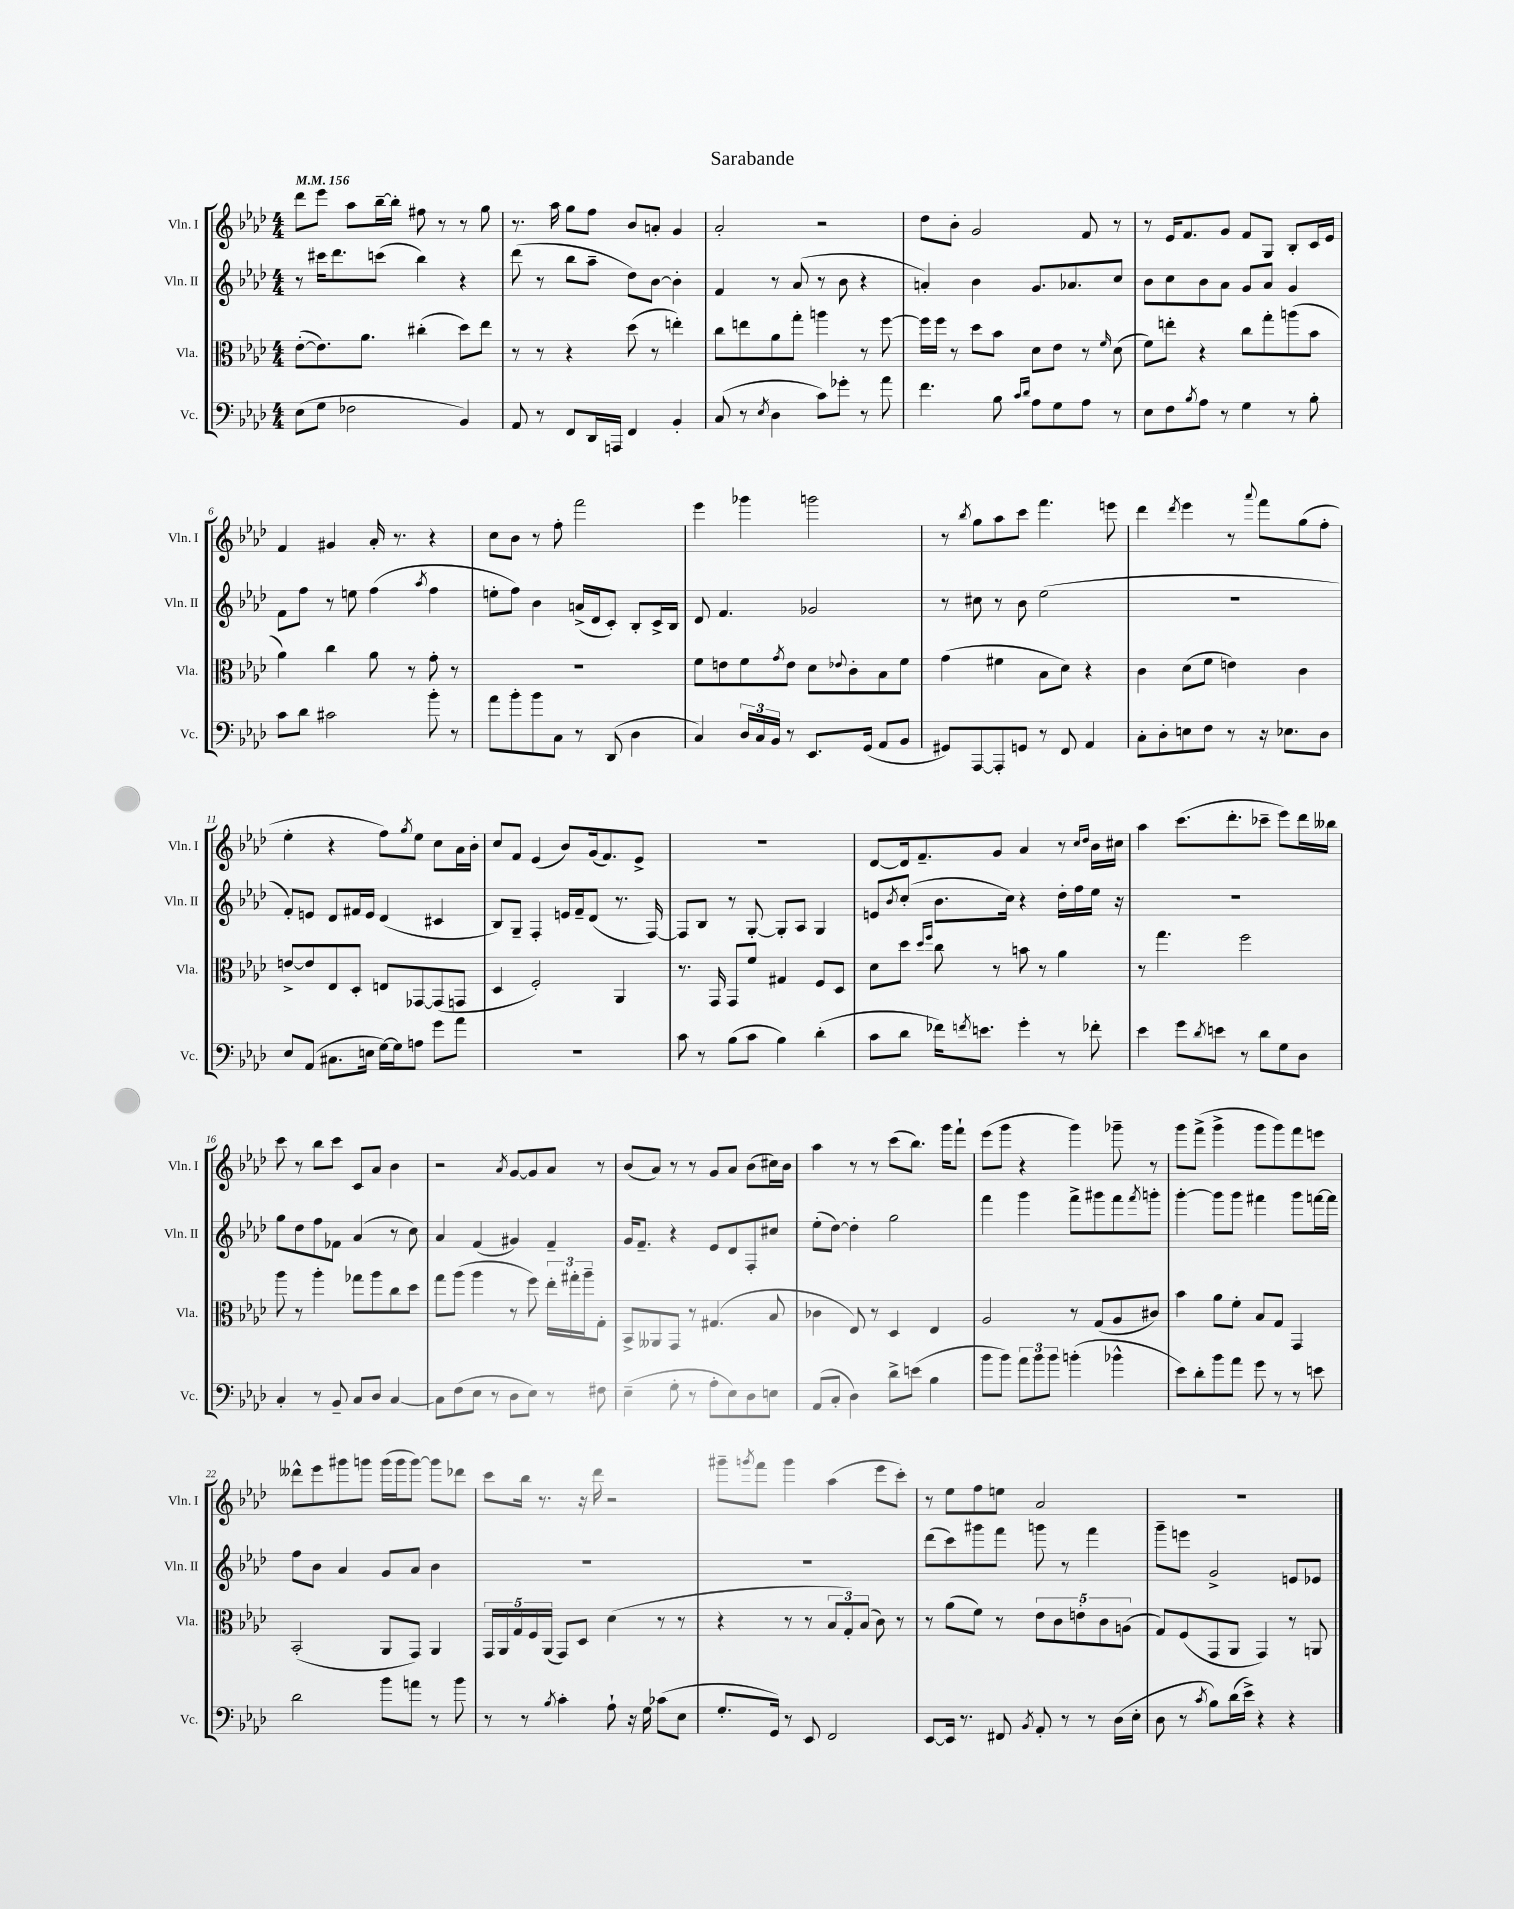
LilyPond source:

\header { title = "Sarabande" }
<<
\new StaffGroup <<
\new Staff = "s0" \with { instrumentName = "Vln. I" shortInstrumentName = "Vln. I" } {
    \clef treble \key aes \major \numericTimeSignature \time 4/4 \tempo 4 = 156
    des'''8 ees'''8 aes''8 bes''16~-- bes''16-. fis''8 r8 r8 g''8 |
    r8. aes''16 g''8 f''8 bes'8 a'8-. g'4 |
    aes'2-. r2 |
    des''8 bes'8-. g'2 f'8 r8 |
    r8 ees'16 f'8. g'8 f'8 g8 bes8-. c'16 ees'16 |
    f'4 gis'4 aes'16-. r8. r4 |
    c''8 bes'8 r8 f''8-. f'''2 |
    ees'''4 ges'''4 g'''2 |
    r8 \acciaccatura { bes''8 } g''8 aes''8 c'''8 f'''4. e'''8 |
    des'''4 \acciaccatura { des'''8 } ees'''4 r8 \appoggiatura { aes'''8 } f'''8 g''8( f''8-. |
    ees''4-. r4 f''8) \acciaccatura { g''8 } ees''8 c''8 aes'16 bes'16-. |
    c''8 f'8 ees'4( bes'8) g'16( f'8.) ees'8-> |
    R1 |
    des'8~ des'16 f'8.-- g'8 aes'4 r8 \grace { c''16 des''16 } bes'16 cis''16 |
    aes''4 c'''8.( des'''8.-. ces'''8-- ees'''8) des'''16 beses''16 |
    c'''8 r8 bes''8 c'''8 c'8 aes'8 bes'4 |
    r2 \acciaccatura { aes'8 } g'8~ g'8 aes'8 r8 |
    bes'8( aes'8) r8 r8 g'8 aes'8 bes'8( cis''16) bes'16 |
    aes''4 r8 r8 c'''8( bes''8.) g'''16 f'''8-! |
    ees'''8( g'''8 r4 g'''4) ges'''8-- r8 |
    g'''8 f'''8->( g'''4-> g'''8 g'''8) f'''8 e'''8 |
    deses'''8-^ ees'''8 gis'''8 g'''8 g'''16( g'''16 g'''8~) g'''8 des'''8 |
    c'''8 bes''16 r8. r16 des'''16 r2 |
    gis'''8-- \acciaccatura { g'''8 } f'''8 g'''4 aes''4( ees'''8 c'''8-.) |
    r8 ees''8 f''8 e''8 aes'2 |
    R1 \bar "|." |
}
\new Staff = "s1" \with { instrumentName = "Vln. II" shortInstrumentName = "Vln. II" } {
    \clef treble \key aes \major \numericTimeSignature \time 4/4
    r8 cis'''16 des'''8. c'''8( bes''4) r4 |
    des'''8( r8 bes''8 aes''8-- des''8) bes'8~ bes'4-. |
    f'4 r8 aes'8( r8 bes'8 r4 |
    a'4-.) bes'4 g'8. aes'8. c''8 |
    bes'8 c''8 bes'8 aes'8 g'8 aes'8 g'4 |
    f'8 f''8 r8 e''8 f''4( \acciaccatura { aes''8 } f''4 |
    e''8-. f''8) bes'4 a'16->( des'16 c'8-.) bes8-. c'16-> bes16 |
    des'8 f'4. ges'2 |
    r8 cis''8 r8 bes'8 ees''2( |
    R1 |
    f'8-.) e'8 des'8 fis'16 e'16 des'4( cis'4 |
    bes8) g8-- f4-. e'16 f'16-- des'8( r8. f16~) |
    f8 bes8 r8 g8~-. g8-. aes8 g4 |
    e'8 \acciaccatura { bes'8 } c''8-.( bes'8. c''16) r4 des''16-. f''16 ees''16 r16 |
    R1 |
    g''8 des''8 f''8 fes'8 aes'4( r8 c''8) |
    aes'4 f'4( gis'4) f'4-- |
    g'16 f'8.-- r4 ees'8 des'8 f8-. cis''8 |
    ees''8-.( des''8~) des''4-. g''2 |
    f'''4 g'''4 f'''8-> gis'''8 f'''8 \acciaccatura { f'''8 } g'''8-. |
    g'''4~-. g'''8 g'''8 fis'''4 g'''8 f'''16~ f'''16 |
    f''8 bes'8 aes'4 g'8 aes'8 bes'4 |
    R1 |
    R1 |
    des'''8( c'''8) gis'''8 f'''8 g'''8 r8 f'''4 |
    g'''8-- e'''8 g'2-> e'8 ees'8 \bar "|." |
}
\new Staff = "s2" \with { instrumentName = "Vla." shortInstrumentName = "Vla." } {
    \clef alto \key aes \major \numericTimeSignature \time 4/4
    ees'8~-.( ees'8.) aes'8. cis''4-.( des''8) ees''8 |
    r8 r8 r4 des''8( r8 e''4-.) |
    c''8 e''8 aes'8 g''8-. a''4 r8 f''8~ |
    f''16 f''16 r8 des''8 bes'8 des'8 ees'8 r8 \grace { f'16 } des'8( |
    f'8) e''8-. r4 c''8 g''8-. a''8( bes'8 |
    aes'4) c''4 aes'8 r8 g'8-. r8 |
    R1 |
    f'8 e'8 f'8 \acciaccatura { g'8 } e'8 des'8 \appoggiatura { ees'8 } c'8-. bes8 f'8 |
    g'4( fis'4 bes8 des'8) r4 |
    c'4 des'8( f'8 e'4) c'4 |
    e'8~-> e'8 ees8 des8-. e8 ges,8~ ges,8( g,8 |
    des4 f2-.) aes,4 |
    r8. g,16 g,8 f'8 gis4 f8 des8 |
    des'8 des''8 \grace { des''16 f''16 } c''8 r8 b'8 r8 aes'4 |
    r8 g''4. f''2 |
    aes''8 r8 aes''4-. ges''8 aes''8 c''8 des''8 |
    g''8 aes''8( aes''4 r8 f''8) \tuplet 3/2 { ees''16-. gis''16-. aes''16-- } g8-. |
    bes,8-> aeses,8 g,8 r8 gis4.( bes8 |
    ces'4 ees8) r8 des4 ees4 |
    aes2 r8 g8( aes8 cis'8) |
    bes'4 aes'8 f'8-. bes8 g8 g,4 |
    bes,2-.( aes,8 g,8) aes,4 |
    \tuplet 5/4 { g,16 aes,16 g16 f16 aes,16( } g,8) des8 des'4( r8 r8 |
    r4 r8 r8 \tuplet 3/2 { bes8 g8-.) bes8( } c'8) r8 |
    r8 aes'8( f'8) r8 \tuplet 5/4 { ees'8 c'8 e'8-. c'8 a8( } |
    g8) f8( g,8 aes,8 g,4) r8 a,8 \bar "|." |
}
\new Staff = "s3" \with { instrumentName = "Vc." shortInstrumentName = "Vc." } {
    \clef bass \key aes \major \numericTimeSignature \time 4/4
    ees8( g8 fes2 bes,4) |
    aes,8 r8 f,8 des,16 a,,16 f,4 bes,4-. |
    c8( r8 \acciaccatura { ees8 } des4 c'8) ges'8-. r8 aes'8 |
    f'4. bes8 \grace { c'16 des'16 } aes8 g8 aes8 r8 |
    ees8 f8 \acciaccatura { bes8 } aes8 r8 g4 r8 bes8-. |
    c'8 des'8 cis'2 bes'8-. r8 |
    aes'8 bes'8-. bes'8 c8 r8 des,8( des4 |
    c4) \tuplet 3/2 { des16 c16 bes,16 } r8 ees,8. g,16( aes,8 bes,8 |
    gis,8) aes,,8~ aes,,8-. g,8 r8 f,8 aes,4 |
    c8-. des8-. e8 f8 r8 r16 ees8. des8 |
    ees8 aes,8( cis8. e16 g16~) g16 a8 g'8 aes'8 |
    R1 |
    c'8 r8 bes8( c'8 bes4) des'4-.( |
    c'8 des'8 fes'16) \acciaccatura { f'8 } e'8. g'4-. r8 fes'8-. |
    ees'4 g'8 \acciaccatura { des'8 } e'8 r8 des'8 g8 des8 |
    c4-. r8 bes,8-- c8 des8 c4~ |
    c8 f8( ees8 r8 des8 ees8) r8 fis8 |
    ees4--( g8-. r8 aes8-. ees8) des8 e8 |
    aes,8( c8-. des4) des'8-> e'8( bes4 |
    bes'8 bes'8) \tuplet 3/2 { aes'8 bes'8 bes'8 } b'4-.( bes'4-^ |
    ees'8) des'8-. bes'8 aes'8 g'8 r8 r8 e'8 |
    des'2 bes'8 a'8 r8 bes'8 |
    r8 r8 \acciaccatura { bes8 } c'4-. aes8-! r16 g16 ces'8( ees8 |
    g8.-. g,16) r8 ees,8 f,2 |
    ees,8~ ees,16 r8. fis,8 \acciaccatura { bes,8 } aes,8-. r8 r8 des16( ees16-. |
    des8 r8 \acciaccatura { c'8 } bes8) des'16( ees'16->) r4 r4 \bar "|." |
}
>>
>>
